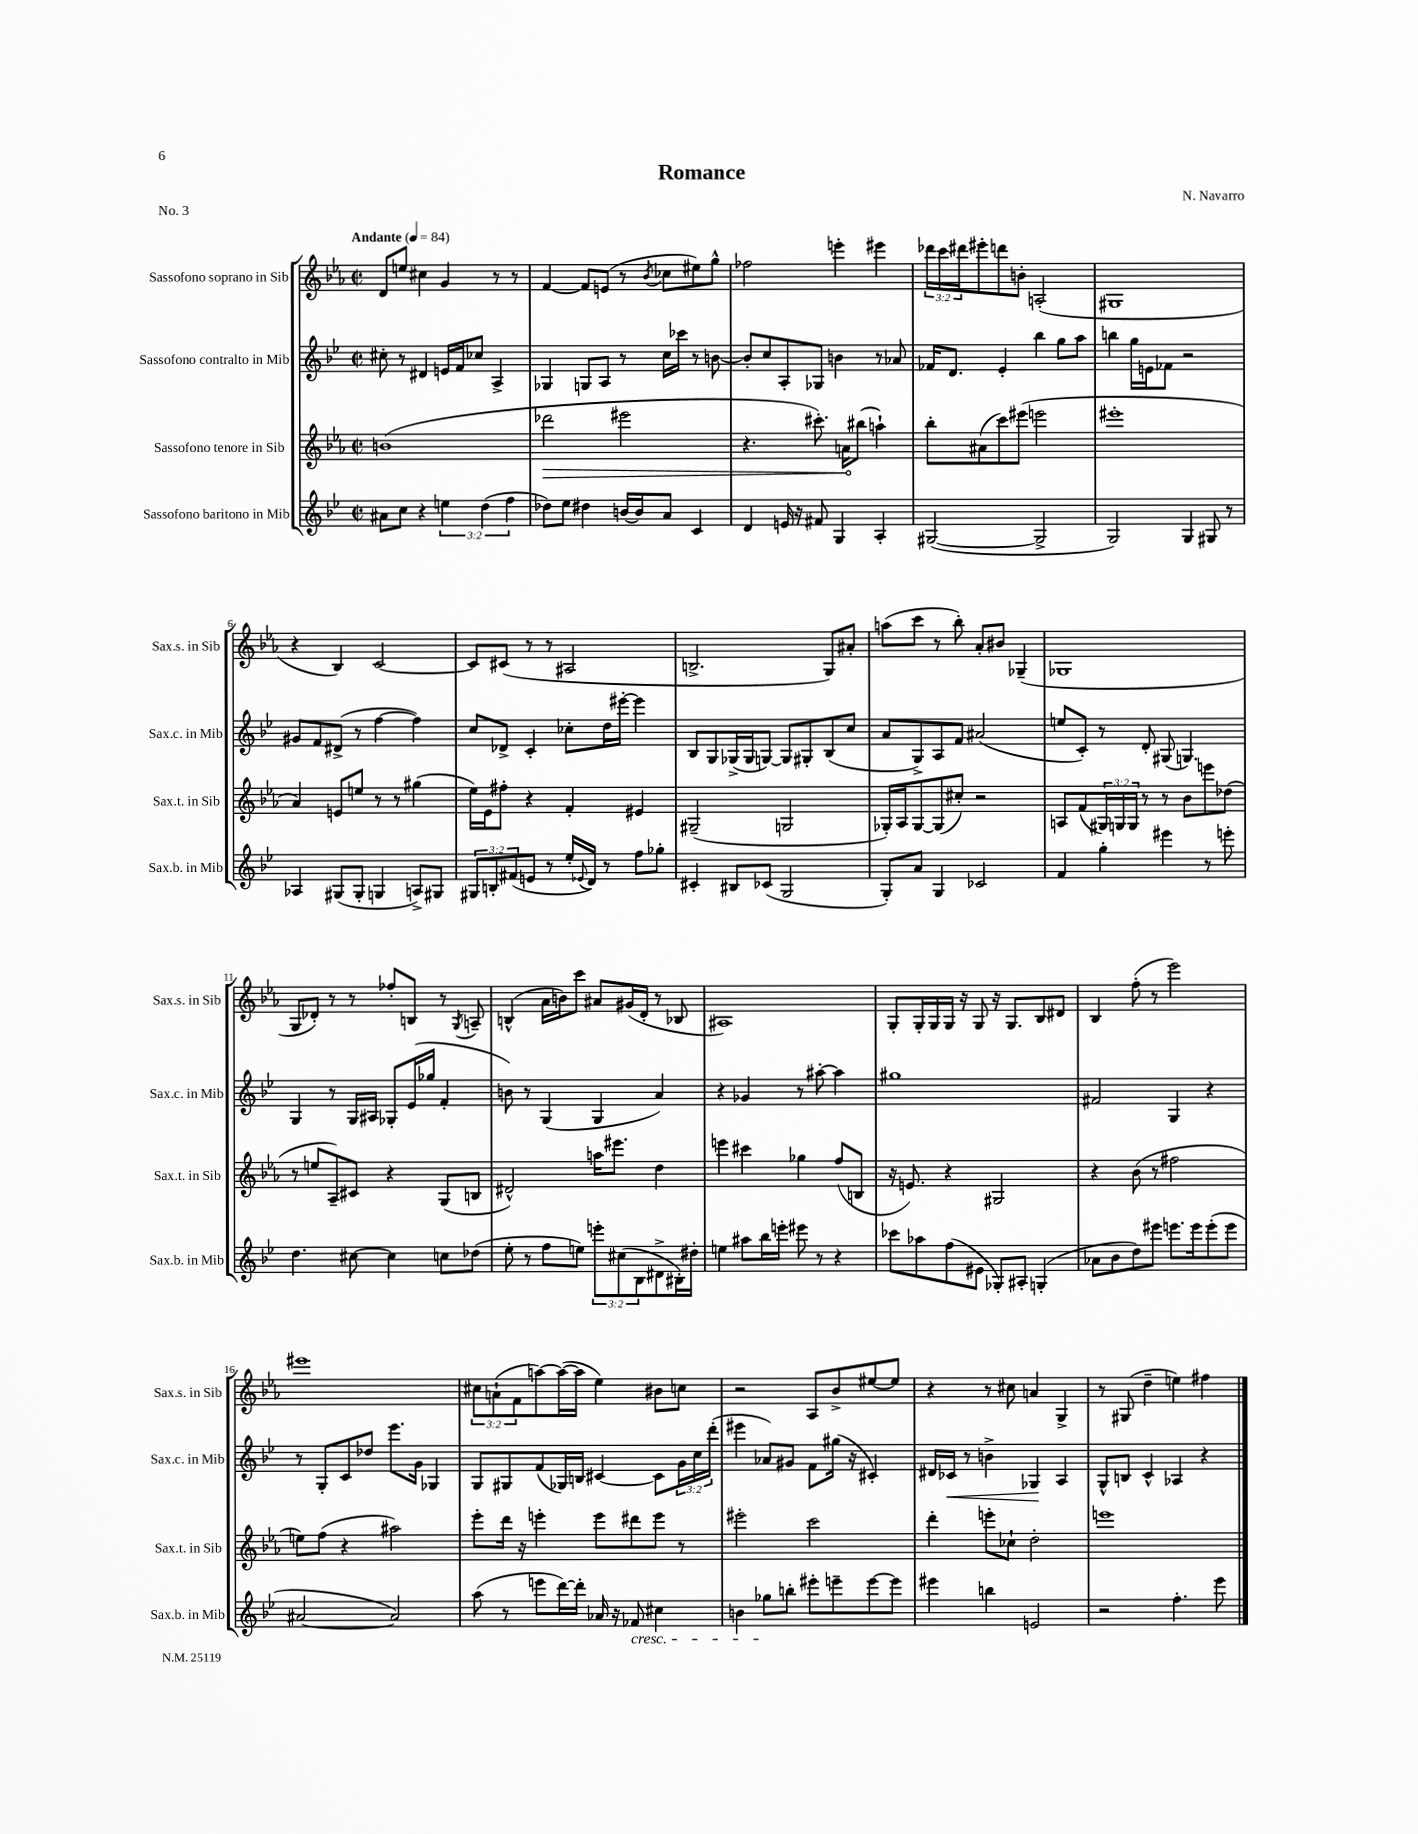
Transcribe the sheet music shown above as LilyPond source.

\header { title = "Romance" composer = "N. Navarro" piece = "No. 3" }
<<
\new StaffGroup <<
\new Staff = "s0" \with { instrumentName = "Sassofono soprano in Sib" shortInstrumentName = "Sax.s. in Sib" } {
    \clef treble \key ees \major \defaultTimeSignature \time 2/2 \override Staff.TupletNumber.text = #tuplet-number::calc-fraction-text \tempo "Andante" 4 = 84
    d'8 e''8 cis''4 g'4 r8 r8 |
    f'4~ f'8 e'8( r8 \acciaccatura { bes'8 } ces''8 eis''8) g''8-^ |
    fes''2 e'''4-. eis'''4 |
    \tuplet 3/2 { des'''16 c'''16 dis'''16 } eis'''8-. d'''8 b'8-. a2-.( |
    gis1 |
    r4 bes4) c'2~ |
    c'8 cis'8( r8 r8 ais2 |
    b2.-> g8) ais'8-. |
    a''8( c'''8 r8 bes''8-.) aes'8-. bis'8 ges4--( |
    ges1 |
    g8 des'8-.) r8 r8 fes''8-. b8 r8 \acciaccatura { g8 } a8-- |
    b4-^( aes'16 b'16) c'''8 ais'8 gis'16( d'16-. r8 bes8 |
    ais1) |
    g8-. g16-. g16 g16 r16 g8 r16 g8. bes8 dis'8 |
    bes4 f''8-.( r8 ees'''2) |
    eis'''1 |
    \tuplet 3/2 { cis''8 a'8-!( f'8 } a''8~) a''16~( a''16 ees''4) bis'8 c''8 |
    r2 aes8 bes'8-> eis''8~ eis''8 |
    r4 r8 cis''8 a'4 g4-> |
    r8 gis8( d''4-- e''4) fis''4 \bar "|." |
}
\new Staff = "s1" \with { instrumentName = "Sassofono contralto in Mib" shortInstrumentName = "Sax.c. in Mib" } {
    \clef treble \key bes \major \defaultTimeSignature \time 2/2 \override Staff.TupletNumber.text = #tuplet-number::calc-fraction-text
    cis''8-. r8 dis'4 e'16 f'16 ces''8 a4-> |
    ges4 g8 a8 r8 c''16 ces'''16 r8 b'8~ |
    b'8-. c''8 a8-. ges8 b'4 r8 aes'8 |
    fes'16 d'8. ees'4-. bes''4 g''8 a''8 |
    b''4 g''16 e'16 fes'8 r2 |
    gis'8 f'8 dis'8->( r8 f''4~ f''4) |
    c''8 des'8-> c'4-. ces''8-. d''16 eis'''16~-. eis'''4 |
    bes8 g8 ges16->( ges16 g8~) g8 gis8-. bes8( c''8 |
    a'8 g8->) a8 f'8 ais'2( |
    e''8 c'8-.) r8 d'8-. gis8( g4.) |
    g4 r8 g16 ais16 ges8-. ees'16( ges''16 f'4-. |
    b'8) r8 g4( g4 a'4) |
    r4 ges'4 r8 ais''8~-. ais''4 |
    gis''1 |
    fis'2 g4 r4 |
    r8 g8-. c'8 des''8 ees'''8. g'16 ges4 |
    g8 gis8 f'8( ges16) b16 cis'4~ cis'8 \tuplet 3/2 { g'16 c''16 d'''16-.( } |
    eis'''4 aes'8) gis'8 f'8 gis''16( r16 cis'4-.) |
    dis'16 ces'16\< r8 b'4-> ges4\! a4 |
    g8-^ b8 c'4-^ aes4 r4 \bar "|." |
}
\new Staff = "s2" \with { instrumentName = "Sassofono tenore in Sib" shortInstrumentName = "Sax.t. in Sib" } {
    \clef treble \key ees \major \defaultTimeSignature \time 2/2 \override Staff.TupletNumber.text = #tuplet-number::calc-fraction-text
    b'1( |
    \once \override Hairpin.circled-tip = ##t des'''2\> eis'''2 |
    r4. cis'''8.-.) a'16\! bis''8( a''4-!) |
    bes''8-. ais'8( c'''8) eis'''8( e'''2 |
    eis'''1-. |
    aes'4) e'8 e''8 r8 r8 gis''4( |
    ees''16) ees'16 fis''8-. r4 f'4-. eis'4 |
    gis2--( g2 |
    ges16-.) aes16 ges8~ ges8( cis''8-.) r2 |
    a8 f'8( \tuplet 3/2 { gis16) g16 g16 } r8 r8 bes'8 e'''8 des''8( |
    r8 e''8 aes8--) cis'8 r4 g8( b8 |
    dis'2-^) a''16 eis'''8. d''4 |
    e'''4 cis'''4 ges''4 f''8( b8 |
    r16 e'8.) r4 gis2 |
    r4 bes'8( r8 fis''2 |
    e''8) f''8( r4 ais''2) |
    ees'''8-. d'''16 r16 e'''4-. e'''8 dis'''8 e'''8 r8 |
    eis'''2-. c'''2 |
    d'''4-. e'''8-. ces''8-! d''2-. |
    e'''1 \bar "|." |
}
\new Staff = "s3" \with { instrumentName = "Sassofono baritono in Mib" shortInstrumentName = "Sax.b. in Mib" } {
    \clef treble \key bes \major \defaultTimeSignature \time 2/2 \override Staff.TupletNumber.text = #tuplet-number::calc-fraction-text
    ais'8 c''8 r4 \tuplet 3/2 { e''4 d''4( f''4 } |
    des''8) ees''8 dis''4 b'16~ b'16 a'8 c'4 |
    d'4 e'16 r16 fis'8 g4 a4-. |
    gis2~( gis2-> |
    g2) g4 gis8 r8 |
    aes4 gis8( gis8-. g4 a8->) gis8 |
    \tuplet 3/2 { gis8 b8-. fis'8( } e'8 r8 ees''16-. \appoggiatura { ees'8 } d'16) r8 f''8 ges''8-. |
    cis'4-. bis8 ces'8( g2 |
    g8-.) a'8 g4 ces'2 |
    f'4 g''4-. eis'''4 r8 e'''8-. |
    d''4. cis''8~ cis''4 c''8 des''8( |
    ees''8-. r8 f''8 e''8) \tuplet 3/2 { e'''8-. cis''8( bes8 } dis'8-> bis16-.) dis''16-. |
    e''4 ais''8 bes''16 e'''16-. eis'''8 r8 r4 |
    ces'''8 aes''8 f''8( eis'8 ges8-.) ais8-. g4-.( |
    aes'8 bes'8 d''8) eis'''8 e'''8. e'''16 e'''8-.( e'''8 |
    ais'2~ ais'2) |
    a''8( r8 e'''8 d'''16~) d'''16-. aes'16 r16 fes'8\cresc cis''4 |
    b'4 ges''8\! b''8-. eis'''8-. e'''8-- e'''8~ e'''8 |
    eis'''4 b''4 e'2 |
    r2 f''4.-. ees'''8 \bar "|." |
}
>>
>>
